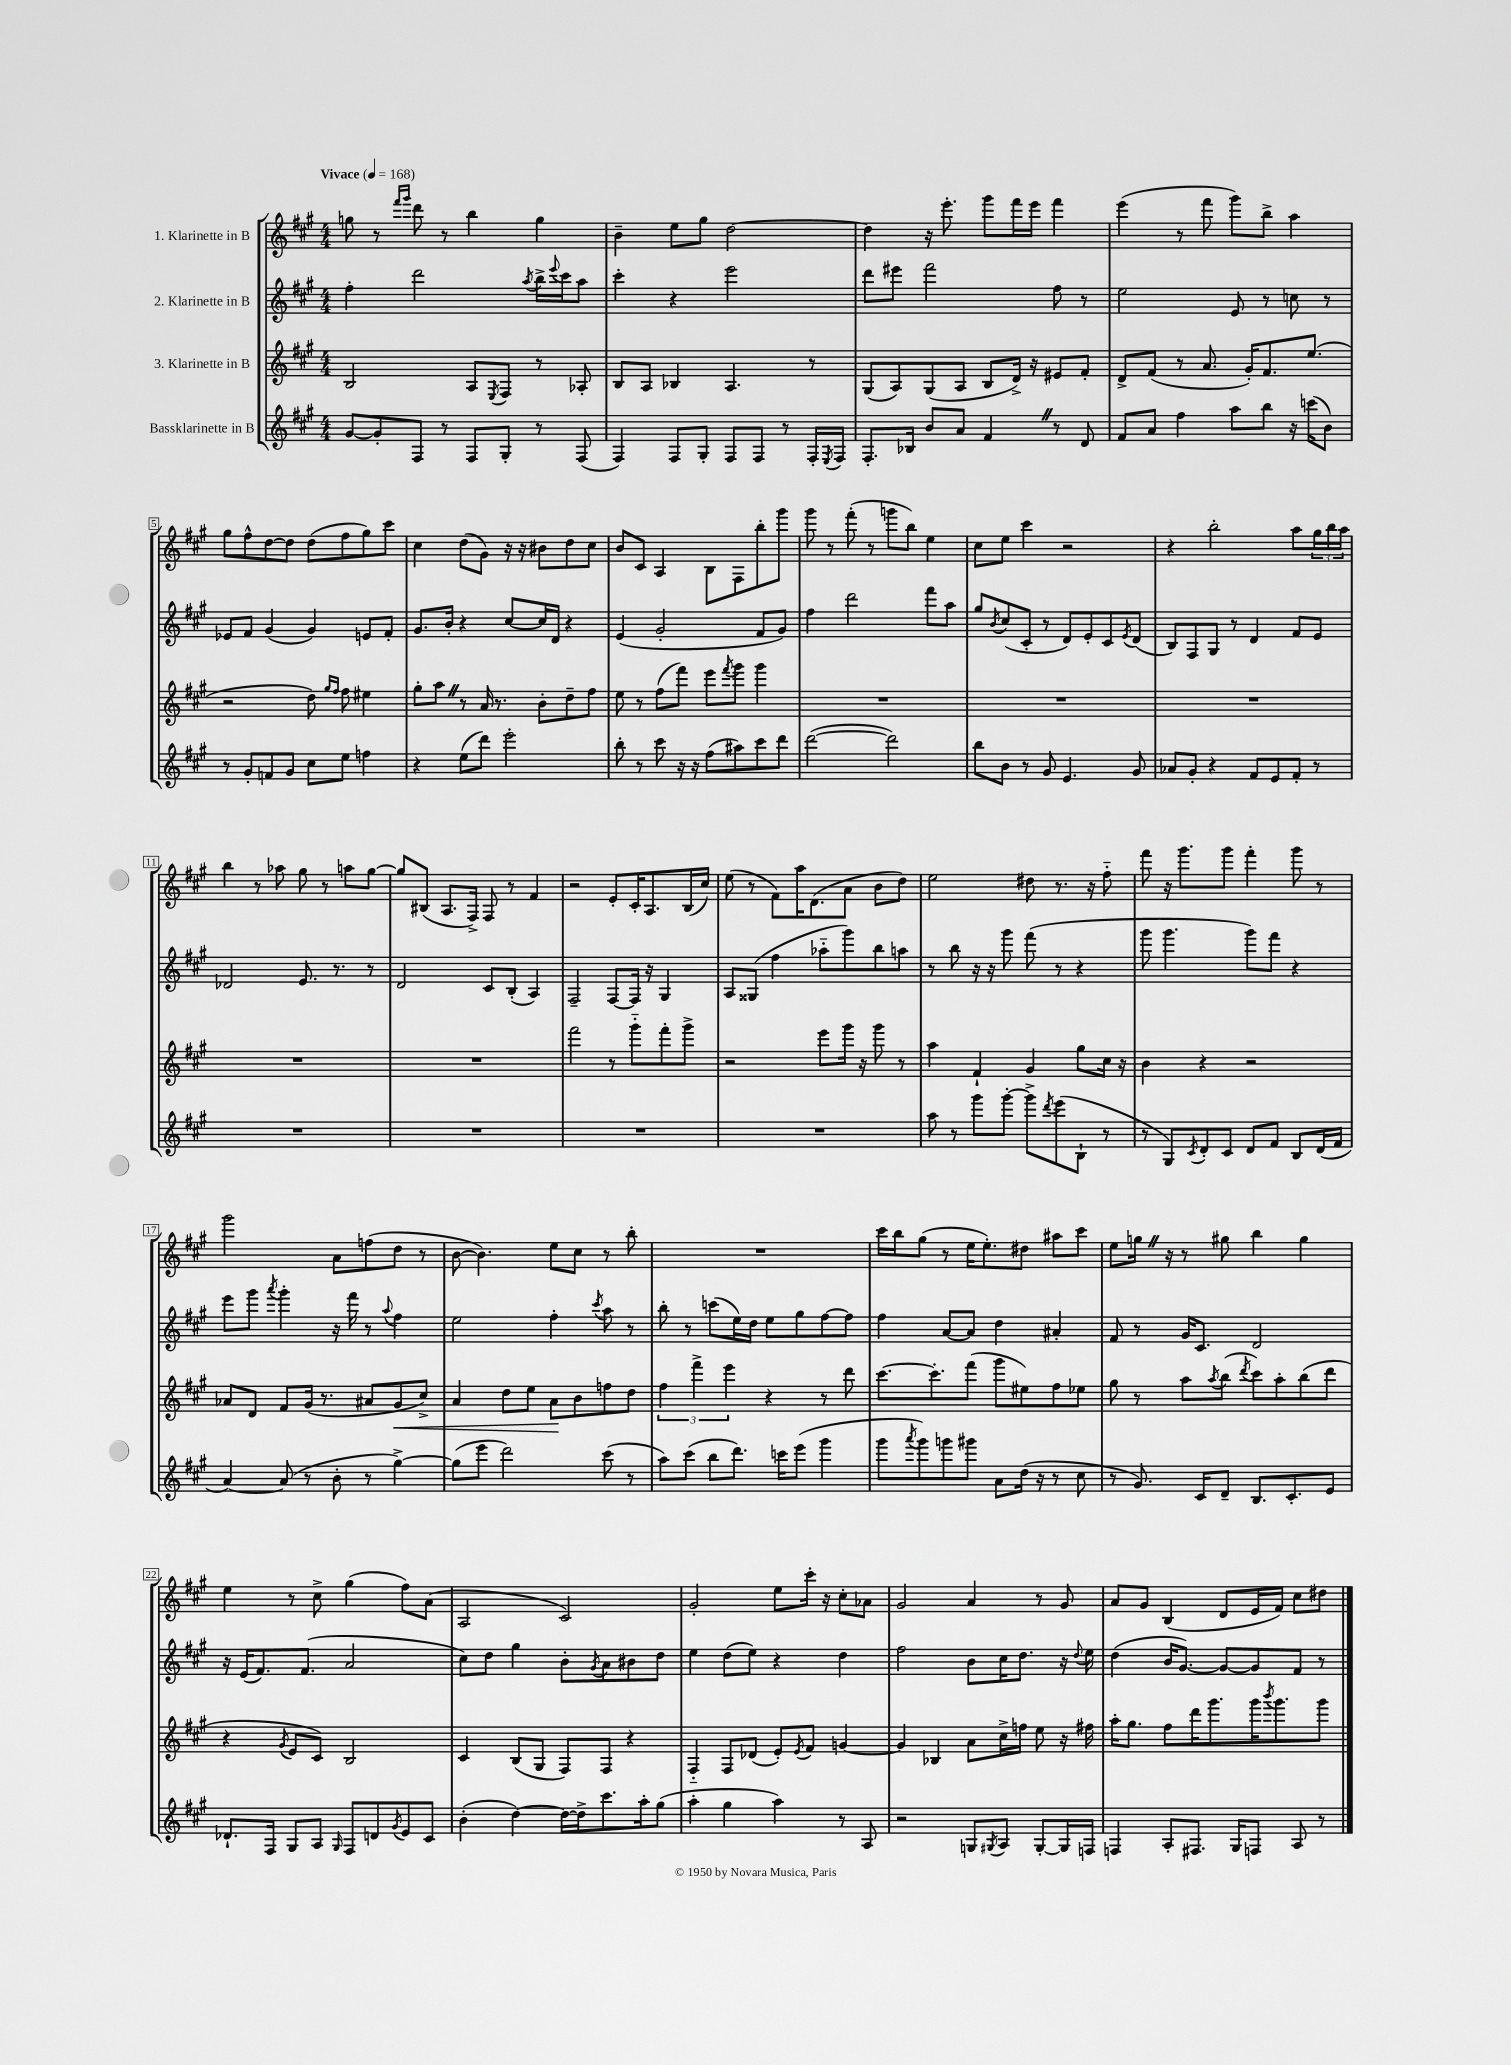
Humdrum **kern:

**kern	**kern	**kern	**kern
*staff4	*staff3	*staff2	*staff1
*clefG2	*clefG2	*clefG2	*clefG2
*k[f#c#g#]	*k[f#c#g#]	*k[f#c#g#]	*k[f#c#g#]
*M4/4	*M4/4	*M4/4	*M4/4
*MM168	*MM168	*MM168	*MM168
[8g#/L	2B/	4ff#'\	8gg\
8g#'/]	.	.	8r
.	.	.	16qqfff#/LL
.	.	.	16qqggg#/JJ
8F#/J	.	2ddd\	8ddd\
8r	.	.	8r
8F#/L	8A/L	.	4bb\
.	8qE/	.	.
8G#'/J	8F#/J	.	.
.	.	8qaa/	.
8r	8r	16bb^\LL	4gg\
.	.	8qqeee/	.
.	.	16ccc#\J	.
(8F#/	8A-'/	8aa\J	.
=	=	=	=
4F#/)	8B/L	4ccc#'\	4b~\
.	8A/J	.	.
8F#/L	4B-/	4r	8ee\L
8G#'/J	.	.	8gg#\J
8F#/L	4.A/	2eee\	[2dd\
8F#/J	.	.	.
8r	.	.	.
16F#'/LL	8r	.	.
8qE/	.	.	.
16F#/JJ	.	.	.
=	=	=	=
8.F#'/L	(8G#/L	8ddd\L	4dd\]
.	8A/)	8eee#\J	.
16B-/Jk	.	.	.
8b/L	(8G#/	2fff#\	16r
.	.	.	8.eee'\
8a/J	8A/J	.	.
4f#/	8B/L	.	8ggg#\L
.	16d^/Jk)	.	16fff#\L
.	16r	.	16eee\JJ
8r	8e#/L	8ff#\	4fff#\
8d/	8f#'/J	8r	.
=	=	=	=
8f#/L	8d^/L	2ee\	(4eee\
8a/J	(8f#/J	.	.
4ff#\	8r	.	8r
.	8.a/	.	8fff#\
8aa\L	.	8e/	8ggg#\L)
.	16g#'/LK)	.	.
8bb\J	8.f#/	8r	8bb^\J
16r	.	8cc\	4aa\
(16ccc\LK	(8.ee/J	.	.
8b\J)	.	8r	.
=	=	=	=
8r	2r	8e-/L	8gg#\L
8g#'/L	.	8f#/J	8ff#^^\
8f/	.	(4g#/	[8dd\
8g#/J	.	.	8dd\]J
8cc#\L	8dd\)	4g#/)	(8dd\L
.	16qqgg#/LL	.	.
.	16qqff#/JJ	.	.
8ee\J	8ff#\	.	8ff#\
4ff\	4ee#\	8e/L	8gg#\)
.	.	8f#'/J	8ccc#\J
=	=	=	=
4r	8gg#'\L	8.g#/L	4cc#\
.	8aa\J	.	.
.	.	16b'/Jk	.
(8ee\L	8r	4r	(8dd\L
8ddd\J)	16a/	.	8g#\J)
.	8.r	.	.
2eee'\	.	[8cc#/L	16r
.	.	.	16r
.	8b'\L	16cc#/]L	8b#\L
.	.	16d/JJ	.
.	8dd~\	4r	8dd\
.	8ff#\J	.	8cc#\J
=	=	=	=
8bb'\	8ee\	(4e/	8b/L
8r	8r	.	8c#/J
8ccc#\	(8ff#\L	2g#'/	4A/
16r	8fff#\J)	.	.
16r	.	.	.
(8ff#\L	8eee\L	.	8B\L
.	8qfff#/	.	.
8aa#\)	8ggg#\J	.	8F#\
8ccc#\	4ggg#\	8f#/L	8bb'\
8ddd\J	.	8g#/J)	8ggg#\J
=	=	=	=
([2ddd\	1r	4ff#\	8ggg#\
.	.	.	8r
.	.	2ddd\	(8fff#'\
.	.	.	8r
2ddd\])	.	.	8ggg\L
.	.	.	8bb\J)
.	.	8fff#\L	4ee\
.	.	8aa\J	.
=	=	=	=
8bb\L	1r	8gg#/L	8cc#\L
.	.	8qb/	.
8b\J	.	(8cc#/	8ee\J
8r	.	8c#'/J	4ccc#\
8g#/	.	8r	.
4.e/	.	8d/L)	2r
.	.	8e'/	.
.	.	8c#/	.
.	.	8qe/	.
8g#/	.	(8d/J	.
=	=	=	=
8a-/L	1r	8B/L)	4r
8g#'/J	.	8F#/	.
4r	.	8G#/J	2bb'\
.	.	8r	.
8f#/L	.	4d/	.
8e/	.	.	.
8f#'/J	.	8f#/L	8aa\L
8r	.	8e/J	24gg#\L
.	.	.	24bb\
.	.	.	24aa\JJ
=	=	=	=
1r	1r	2d-/	4bb\
.	.	.	8r
.	.	.	8aa-\
.	.	8.e/	8gg#\
.	.	.	8r
.	.	8.r	.
.	.	.	8aa\L
.	.	8r	[8gg#\J
=	=	=	=
1r	1r	2d/	8gg#/]L
.	.	.	(8B#/J
.	.	.	8.A/L
.	.	.	16F#^/Jk)
.	.	8c#/L	8F#/
.	.	(8B'/J	8r
.	.	4A/)	4f#/
=	=	=	=
1r	2fff#\	2F#~/	2r
.	8r	[8F#/L	8e'/L
.	8ggg#'~\L	16F#/]Jk	16c#'/K
.	.	16r	8.A/
.	8fff#'\	4G#/	.
.	8ggg#^\J	.	(16B/L
.	.	.	16cc#/JJ)
=	=	=	=
1r	2r	8A/L	(8ee\
.	.	(8G##/J	8r
.	.	4ff#\	8f#\L)
.	.	.	16aa\K
.	.	.	(8.d\
.	8eee\L	8aa-'~\L	.
.	16ggg#\Jk	8ggg#\)	8a\J
.	16r	.	.
.	8ggg#\	8bb\	8b\L
.	8r	8aa\J	8dd\J)
=	=	=	=
8aa\	4aa\	8r	2ee\
8r	.	8bb\	.
8ggg#\L	4f#`/	16r	.
.	.	16r	.
[8ggg#'\J	.	8ggg#\	.
8ggg#^\]L	4g#/	(8fff#\	8dd#\
8qddd/	.	.	.
(8eee\	.	8r	8.r
8B`\J	8gg#\L	4r	.
.	.	.	16r
8r	16cc#\Jk	.	8ff#'~\
.	16r	.	.
=	=	=	=
8r	4b\	8ggg#\	8fff#\
8G#/L)	.	4.ggg#\	16r
.	.	.	8.ggg#\L
8qc#/	.	.	.
8d'/	4r	.	.
8c#/J	.	.	8ggg#\J
8d/L	2r	8ggg#\L)	4fff#'\
8f#/J	.	8fff#\J	.
8B/L	.	4r	8ggg#\
(16d/L	.	.	8r
16f#/JJ	.	.	.
=	=	=	=
[4a/)	8a-/L	8eee\L	2ggg#\
.	8d/J	8ggg#\J	.
.	.	8qaaa/	.
(8a/]	8f#/L	4ggg#'\	.
8r	(16g#/Jk	.	.
.	8.r	.	.
8b'\	.	16r	8a\L
.	.	16fff#\	.
8r	8a#/L	8r	(8ff\
.	.	8qqaa/	.
[4gg#^\)	8g#/	4ff#\	8dd\J
.	8cc#^/J)	.	8r
=	=	=	=
(8gg#\]L	4a/	2ee\	[8b\
8eee\J	.	.	4.b\])
2ddd\)	8dd\L	.	.
.	8ee\J	.	.
.	8a\L	4ff#'\	8ee\L
.	8b\	.	8cc#\J
.	.	8qccc#/	.
(8ccc#\	8ff\	8aa\	8r
8r	8dd\J	8r	8bb'\
=	=	=	=
8aa\L)	6ff#\	8bb'\	1r
(8ccc#\J	.	8r	.
.	6fff#^\	.	.
8bb\L	.	(8ccc\L	.
.	6eee\	.	.
8.ddd\J)	.	16ee\L)	.
.	.	16dd\JJ	.
.	4r	8ee\L	.
16ccc\LK	.	.	.
(8eee\J	.	8gg#\	.
4ggg#\	8r	[8ff#\	.
.	8ddd\	8ff#\]J	.
=	=	=	=
8ggg#\L	[8.ccc#\L	4ff#\	16ccc#\LL
.	.	.	16bb\J
8qaaa/	.	.	.
8ggg#\)	.	.	(8gg#\J
.	8.ccc#'\]	.	.
8ggg\	.	[8a/L	8r
8ggg#\J	(8fff#\J	8a/]J	16ee\LK
.	.	.	8.ee'\)
8a\L	8ggg#\L	4dd\	.
(16dd\Jk	8ee#\)	.	8dd#\J
16r	.	.	.
8r	8ff#\	4a#'/	8aa#\L
8cc#\	8ee-\J	.	8ccc#\J
=	=	=	=
8r	8gg#\	8f#/	8ee\L
8.g#/)	8r	8r	16gg\Jk
.	.	.	16r
.	8aa\L	16g#/LK	8r
16c#/LK	.	8.c#/J	.
.	8qaa/	.	.
8d~/J	(8bb\J	.	8gg#\
.	8qddd/	.	.
8.B/L	8ccc#\L)	2d/	4bb\
.	8aa'\	.	.
8.c#'/	.	.	.
.	(8bb\	.	4gg#\
8e/J	8ddd\J	.	.
=	=	=	=
8.d-`/L	4r	16r	4ee\
.	.	(16e/LK	.
.	.	8.f#/)	.
16F#/Jk	.	.	.
.	8qg#/	.	.
8G#/L	8e/L	.	8r
.	.	(8.f#/J	.
8A/J	8c#/J)	.	8cc#^\
16qqG#/	.	.	.
8F#/L	2B/	2a/	(4gg#\
8d/	.	.	.
8qg#/	.	.	.
8e/	.	.	8ff#\L)
8c#/J	.	.	(8a\J
=	=	=	=
(4b'\	4c#/	8cc#\L)	2A/
.	.	8dd\J	.
[4dd\)	(8B/L	4gg#\	.
.	8G#/J	.	.
16dd\_LL	8F#/L)	8b'\L	2c#/)
16dd^\]J	.	.	.
.	.	8qg#/	.
8.ccc#\	8F#/J	8a\	.
.	4r	8b#\	.
16aa'\k	.	.	.
(8gg#\J	.	8dd\J	.
=	=	=	=
4aa'\	4F#'~/	4ee\	2g#'/
4gg#\	8F#/L	(8dd\L	.
.	(8d-/J	8ee\J)	.
4aa\)	8e'/L)	4r	8ee\L
.	8qe/	.	.
.	8f#/J	.	16ccc#'\Jk
.	.	.	16r
8r	[4g/	4dd\	8cc#'\L
8A/	.	.	8a-\J
=	=	=	=
2r	4g/]	2ff#\	2g#/
.	4B-/	.	.
8G/L	8a\L	8b\L	4a/
8qG#/	.	.	.
8A/J	16cc#^\L	16cc#\K	.
.	16ff\JJ	8.dd\J	.
[8G#'/L	8ee\	.	8r
16G#/]L	16r	16r	8g#/
.	.	8qqdd/	.
16F/JJ	16ff#\	16ee\	.
=	=	=	=
4F/	16aa'\LK	(4dd\	8a/L
.	8.gg#\J	.	.
.	.	.	8g#/J
8A'/L	8ff#\L	16b/LK	(4B/
.	.	[8.g#/J)	.
8.F#/J	16ddd\K	.	.
.	8.ggg#\	.	.
.	.	8g#/_L	8d/L
16G#/LK	.	.	.
8F/J	16ggg#\K	8g#/]	16e/L
.	8qbbb/	.	.
.	8.ggg#\	.	16f#/JJ)
8A/	.	8f#/J	8cc#\L
8r	8ggg#\J	8r	8dd#\J
==	==	==	==
*-	*-	*-	*-
